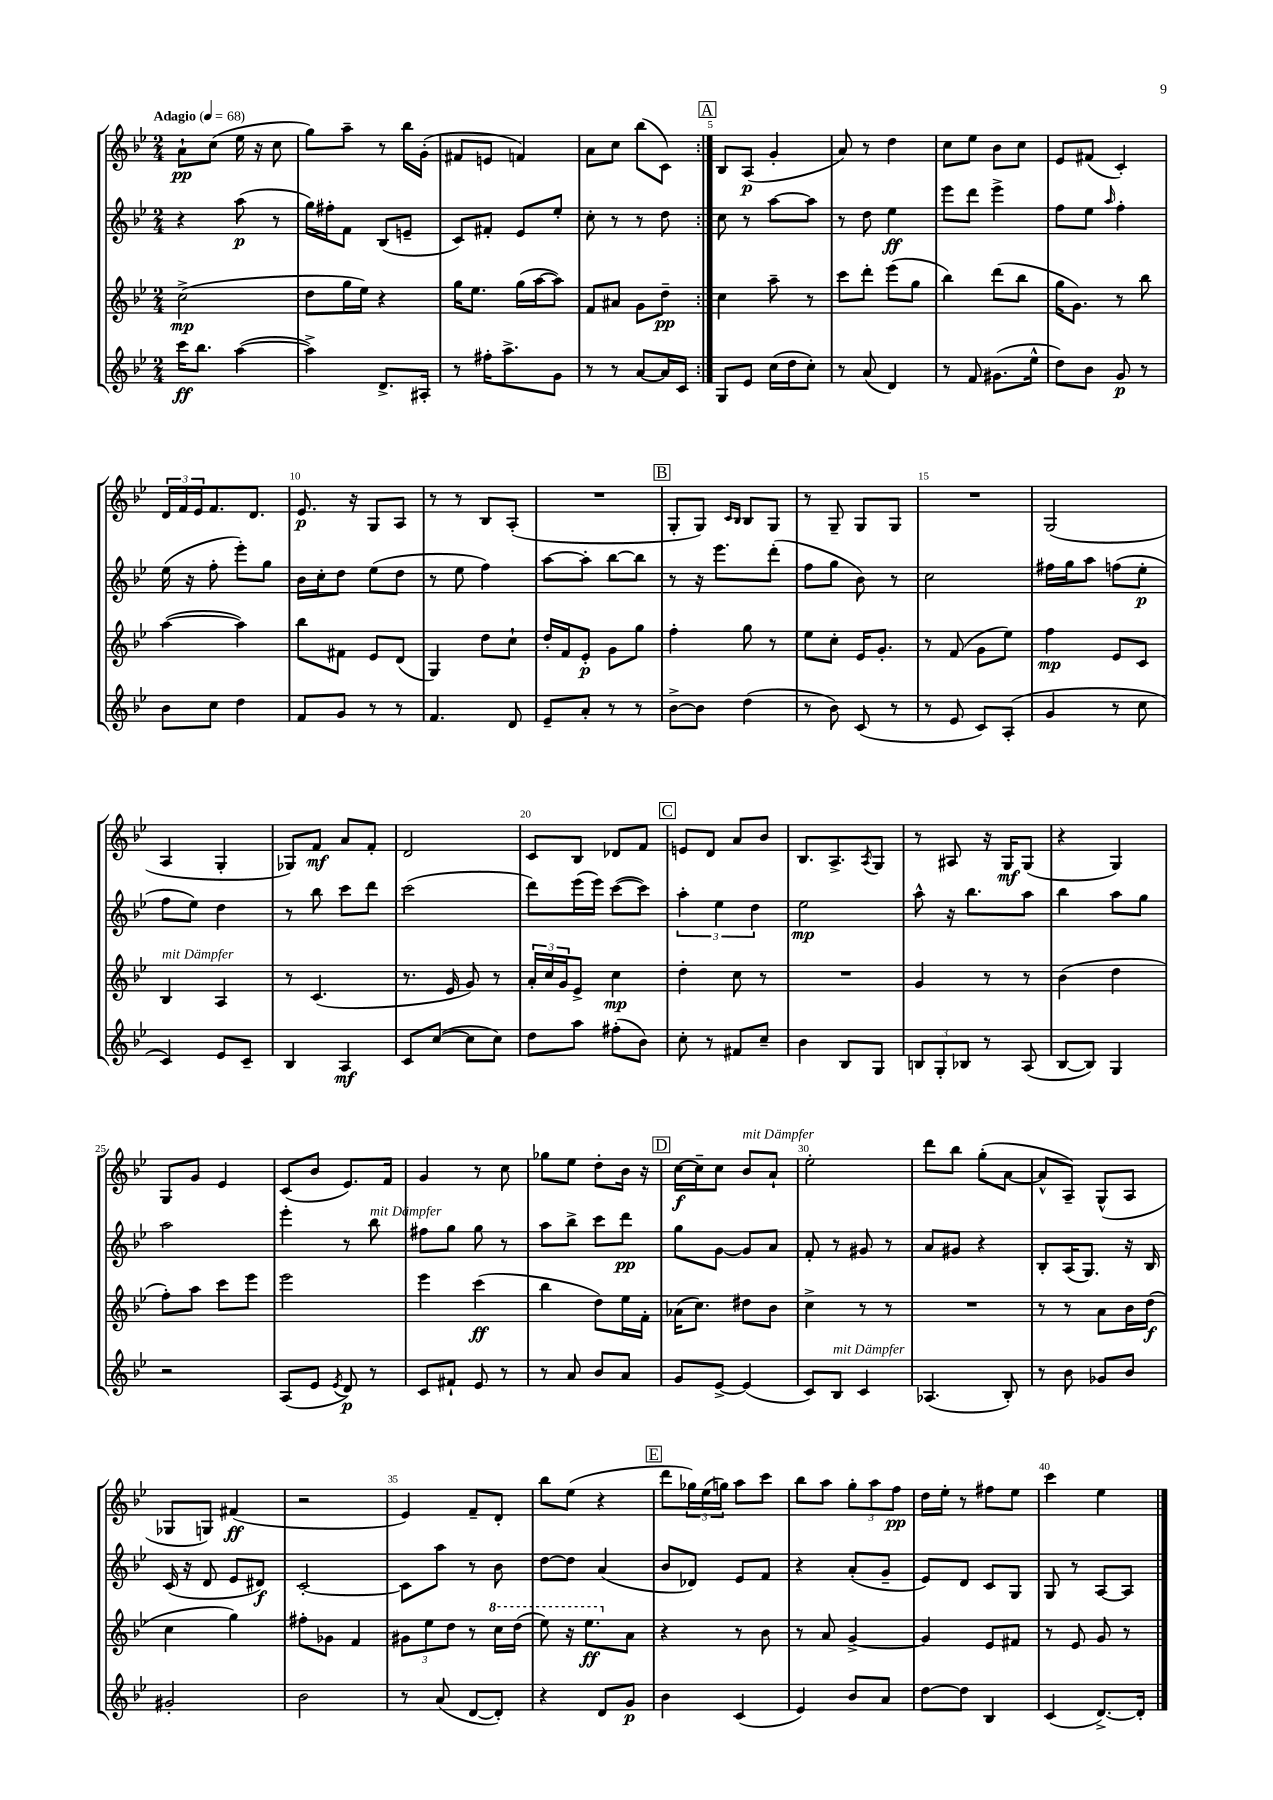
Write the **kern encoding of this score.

**kern	**dynam	**kern	**dynam	**kern	**dynam	**kern	**dynam
*part4	*part4	*part3	*part3	*part2	*part2	*part1	*part1
*staff4	*staff4	*staff3	*staff3	*staff2	*staff2	*staff1	*staff1
*clefG2	*	*clefG2	*	*clefG2	*	*clefG2	*
*k[b-e-]	*	*k[b-e-]	*	*k[b-e-]	*	*k[b-e-]	*
*M2/4	*	*M2/4	*	*M2/4	*	*M2/4	*
*MM68	*	*MM68	*	*MM68	*	*MM68	*
=1	=1	=1	=1	=1	=1	=1	=1
!	!	!	!	!	!	!LO:TX:a:B:t=Adagio	!
16ccc\KL	ff	(2cc^\	mp	4r	.	8a`\L	pp
8.bb-\J	.	.	.	.	.	.	.
.	.	.	.	.	.	(8cc\J	.
([4aa\	.	.	.	(8aa\	p	16ee-\	.
.	.	.	.	.	.	16r	.
.	.	.	.	8r	.	8cc\	.
=2	=2	=2	=2	=2	=2	=2	=2
4aa^\])	.	8dd\L	.	16gg\LL)	.	8gg\L)	.
.	.	.	.	16ff#X'\J	.	.	.
.	.	16gg\L	.	8f\J	.	8aa~\J	.
.	.	16ee-\JJ)	.	.	.	.	.
8.d^/L	.	4r	.	(8B-/L	.	8r	.
.	.	.	.	8en~/J	.	16bb-\LL	.
16A#X'/Jk	.	.	.	.	.	(16g'\JJ	.
=3	=3	=3	=3	=3	=3	=3	=3
8r	.	16gg\KL	.	8c/L)	.	8f#X/L	.
.	.	8.ee-\J	.	.	.	.	.
16ff#X'\KL	.	.	.	8f#X'/J	.	8en/J	.
8.aa^\	.	.	.	.	.	.	.
.	.	(16gg\LL	.	8e-/L	.	4fn/)	.
.	.	[16aa\J	.	.	.	.	.
8g\J	.	8aa\J])	.	8ee-'/J	.	.	.
=4	=4	=4	=4	=4	=4	=4	=4
8r	.	8f/L	.	8cc'\	.	8a\L	.
8r	.	8a#X/J	.	8r	.	8cc\J	.
[8a/L	.	8g\L	.	8r	.	(8bb-\L	.
16a/L]	.	8dd~\J	pp	8dd\	.	8c\J)	.
16c/JJ	.	.	.	.	.	.	.
!!LO:REH:place=s1:t=A
=5:|!	=5:|!	=5:|!	=5:|!	=5:|!	=5:|!	=5:|!	=5:|!
8G/L	.	4cc\	.	8cc\	.	8B-/L	.
8e-/J	.	.	.	8r	.	(8A/J	p
(16cc\LL	.	8aa~\	.	[8aa\L	.	4g'/	.
16dd\J	.	.	.	.	.	.	.
8cc'\J)	.	8r	.	8aa\J]	.	.	.
=6	=6	=6	=6	=6	=6	=6	=6
8r	.	8ccc\L	.	8r	.	8a/)	.
(8a/	.	8ddd'\J	.	8dd\	.	8r	.
4d/)	.	(8eee-\L	.	4ee-\	ff	4dd\	.
.	.	8gg\J	.	.	.	.	.
=7	=7	=7	=7	=7	=7	=7	=7
8r	.	4bb-\)	.	8eee-\L	.	8cc\L	.
8f/	.	.	.	8ddd\J	.	8ee-\J	.
(8.g#X\L	.	(8ddd\L	.	4eee-^\	.	8b-\L	.
.	.	8bb-\J	.	.	.	8cc\J	.
16ee-^^\Jk	.	.	.	.	.	.	.
=8	=8	=8	=8	=8	=8	=8	=8
8dd\L)	.	16gg\KL	.	8ff\L	.	8e-/L	.
.	.	8.g\J)	.	.	.	.	.
8b-\J	.	.	.	8ee-\J	.	(8f#X/J	.
.	.	.	.	16qqaa/	.	.	.
8g/	p	8r	.	4ff'\	.	4c'/)	.
8r	.	8bb-\	.	.	.	.	.
!!LO:LB:g=z
=9	=9	=9	=9	=9	=9	=9	=9
8b-\L	.	([4aa\	.	(16ee-\	.	24d/LL	.
.	.	.	.	.	.	24f/	.
.	.	.	.	16r	.	.	.
.	.	.	.	.	.	24e-/J	.
8cc\J	.	.	.	8ff'\	.	8.f/	.
4dd\	.	4aa\])	.	8eee-'\L)	.	.	.
.	.	.	.	.	.	8.d/J	.
.	.	.	.	8gg\J	.	.	.
=10	=10	=10	=10	=10	=10	=10	=10
8f/L	.	8bb-\L	.	16b-\LL	.	8.e-/	p
.	.	.	.	16cc'\J	.	.	.
8g/J	.	8f#X\J	.	8dd\J	.	.	.
.	.	.	.	.	.	16r	.
8r	.	8e-/L	.	(8ee-\L	.	8G/L	.
8r	.	(8d/J	.	8dd\J	.	8A/J	.
=11	=11	=11	=11	=11	=11	=11	=11
4.f/	.	4G/)	.	8r	.	8r	.
.	.	.	.	8ee-\	.	8r	.
.	.	8dd\L	.	4ff\)	.	8B-/L	.
8d/	.	8cc`\J	.	.	.	(8A'/J	.
=12	=12	=12	=12	=12	=12	=12	=12
8e-~/L	.	16dd'/LL	.	[8aa\L	.	2r	.
.	.	16f/J	.	.	.	.	.
8a'/J	.	8e-'/J	p	8aa'\J]	.	.	.
8r	.	8g\L	.	[8bb-\L	.	.	.
8r	.	8gg\J	.	8bb-\J]	.	.	.
!!LO:REH:place=s1:t=B
=13	=13	=13	=13	=13	=13	=13	=13
[8b-^\L	.	4ff'\	.	8r	.	8G'/L	.
8b-\J]	.	.	.	16r	.	8G/J)	.
.	.	.	.	8.eee-\L	.	.	.
.	.	.	.	.	.	16qqc/LL	.
.	.	.	.	.	.	16qqB-/JJ	.
(4dd\	.	8gg\	.	.	.	8B-/L	.
.	.	8r	.	(8ddd'\J	.	8G/J	.
=14	=14	=14	=14	=14	=14	=14	=14
8r	.	8ee-\L	.	8ff\L	.	8r	.
8b-\)	.	8cc'\J	.	8gg\J	.	8G~/	.
(8c/	.	16e-/KL	.	8b-\)	.	8G/L	.
.	.	8.g'/J	.	.	.	.	.
8r	.	.	.	8r	.	8G/J	.
=15	=15	=15	=15	=15	=15	=15	=15
8r	.	8r	.	2cc\	.	2r	.
8e-/	.	(8f/	.	.	.	.	.
8c/L)	.	8g\L	.	.	.	.	.
(8A'/J	.	8ee-\J)	.	.	.	.	.
=16	=16	=16	=16	=16	=16	=16	=16
4g/	.	4ff\	mp	16ff#X\LL	.	(2G/	.
.	.	.	.	16gg\J	.	.	.
.	.	.	.	8aa\J	.	.	.
8r	.	8e-/L	.	(8ffn\L	.	.	.
8cc\	.	8c/J	.	8ee-'\J	p	.	.
!!LO:LB:g=z
=17	=17	=17	=17	=17	=17	=17	=17
!	!	!LO:TX:a:i:t=mit Dämpfer	!	!	!	!	!
4c/)	.	4B-/	.	8ff\L	.	4A/	.
.	.	.	.	8ee-\J)	.	.	.
8e-/L	.	4A/	.	4dd\	.	4G'/	.
8c~/J	.	.	.	.	.	.	.
=18	=18	=18	=18	=18	=18	=18	=18
4B-/	.	8r	.	8r	.	8G-X/L)	.
.	.	(4.c/	.	8bb-\	.	8f/J	mf
4A/	mf	.	.	8ccc\L	.	8a/L	.
.	.	.	.	8ddd\J	.	8f'/J	.
=19	=19	=19	=19	=19	=19	=19	=19
8c/L	.	8.r	.	(2ccc\	.	2d/	.
([8cc/J	.	.	.	.	.	.	.
.	.	16e-/	.	.	.	.	.
8cc\L]	.	8g/)	.	.	.	.	.
8cc\J)	.	8r	.	.	.	.	.
=20	=20	=20	=20	=20	=20	=20	=20
8dd\L	.	24a'/LL	.	8ddd\L)	.	8c/L	.
.	.	24cc/	.	.	.	.	.
.	.	24g/J	.	.	.	.	.
8aa\J	.	8e-^/J	.	(16eee-\L	.	8B-/J	.
.	.	.	.	16eee-\JJ)	.	.	.
(8ff#X'\L	.	4cc\	mp	([8ccc\L	.	8d-X/L	.
8b-\J)	.	.	.	8ccc\J])	.	8f/J	.
!!LO:REH:place=s1:t=C
=21	=21	=21	=21	=21	=21	=21	=21
8cc'\	.	4dd'\	.	6aa'\	.	8en/L	.
8r	.	.	.	.	.	8d/J	.
.	.	.	.	6ee-\	.	.	.
8f#X/L	.	8cc\	.	.	.	8a/L	.
.	.	.	.	6dd\	.	.	.
8cc~/J	.	8r	.	.	.	8b-/J	.
=22	=22	=22	=22	=22	=22	=22	=22
4b-\	.	2r	.	2ee-\	mp	8.B-/L	.
.	.	.	.	.	.	8.A^/	.
8B-/L	.	.	.	.	.	.	.
.	.	.	.	.	.	8qA/	.
8G/J	.	.	.	.	.	8G/J	.
=23	=23	=23	=23	=23	=23	=23	=23
12Bn/L	.	4g/	.	8aa^^\	.	8r	.
12G'/	.	.	.	.	.	.	.
.	.	.	.	16r	.	8A#X/	.
12B-X/J	.	.	.	.	.	.	.
.	.	.	.	8.bb-\L	.	.	.
8r	.	8r	.	.	.	16r	.
.	.	.	.	.	.	16G/KL	mf
(8A/	.	8r	.	8aa\J	.	(8G/J	.
=24	=24	=24	=24	=24	=24	=24	=24
[8B-/L	.	(4b-\	.	4bb-\	.	4r	.
8B-/J])	.	.	.	.	.	.	.
4G/	.	4dd\	.	8aa\L	.	4G/)	.
.	.	.	.	8gg\J	.	.	.
!!LO:LB:g=z
=25	=25	=25	=25	=25	=25	=25	=25
2r	.	8ff'\L)	.	2aa\	.	8G/L	.
.	.	8aa\J	.	.	.	8g/J	.
.	.	8ccc\L	.	.	.	4e-/	.
.	.	8eee-\J	.	.	.	.	.
=26	=26	=26	=26	=26	=26	=26	=26
(8A/L	.	2eee-\	.	4eee-'\	.	(8c/L	.
8e-/J	.	.	.	.	.	8b-/J	.
8qe-/	.	.	.	.	.	.	.
8d/)	p	.	.	8r	.	8.e-/L)	.
!	!	!	!	!LO:TX:a:i:t=mit Dämpfer	!	!	!
8r	.	.	.	8bb-\	.	.	.
.	.	.	.	.	.	16f/Jk	.
=27	=27	=27	=27	=27	=27	=27	=27
8c/L	.	4eee-\	.	8ff#X\L	.	4g/	.
8f#X`/J	.	.	.	8gg\J	.	.	.
8e-/	.	(4ccc\	ff	8gg\	.	8r	.
8r	.	.	.	8r	.	8cc\	.
=28	=28	=28	=28	=28	=28	=28	=28
8r	.	4bb-\	.	8aa\L	.	8gg-X\L	.
8a/	.	.	.	8bb-^\J	.	8ee-\J	.
8b-/L	.	8dd\L)	.	8ccc\L	.	8dd'\L	.
8a/J	.	16ee-\L	.	8ddd\J	pp	16b-\Jk	.
.	.	16f'\JJ	.	.	.	16r	.
!!LO:REH:place=s1:t=D
=29	=29	=29	=29	=29	=29	=29	=29
8g/L	.	(16a-X\KL	.	8gg\L	.	[16cc\LL	f
.	.	8.cc\J)	.	.	.	16cc~\J]	.
[8e-^/J	.	.	.	[8g\J	.	8cc\J	.
!	!	!	!	!	!	!LO:TX:a:i:t=mit Dämpfer	!
(4e-/]	.	8dd#X\L	.	8g/L]	.	8b-/L	.
.	.	8b-\J	.	8a/J	.	8a`/J	.
=30	=30	=30	=30	=30	=30	=30	=30
8c/L)	.	4cc^\	.	8f'/	.	2ee-'\	.
!LO:TX:a:i:t=mit Dämpfer	!	!	!	!	!	!	!
8B-/J	.	.	.	8r	.	.	.
4c/	.	8r	.	8g#X/	.	.	.
.	.	8r	.	8r	.	.	.
=31	=31	=31	=31	=31	=31	=31	=31
(4.A-X/	.	2r	.	8a/L	.	8ddd\L	.
.	.	.	.	8g#X/J	.	8bb-\J	.
.	.	.	.	4r	.	(8gg'\L	.
8B-'/)	.	.	.	.	.	[8a\J	.
=32	=32	=32	=32	=32	=32	=32	=32
8r	.	8r	.	8B-'/L	.	8a^^/L]	.
8b-\	.	8r	.	(16A/K	.	8A~/J)	.
.	.	.	.	8.G/J)	.	.	.
8g-X/L	.	8a\L	.	.	.	(8G^^/L	.
8b-/J	.	16b-\L	.	16r	.	8A/J	.
.	.	(16dd\JJ	f	16B-/	.	.	.
!!LO:LB:g=z
=33	=33	=33	=33	=33	=33	=33	=33
2g#X'/	.	4cc\	.	(16c/	.	8G-X/L	.
.	.	.	.	16r	.	.	.
.	.	.	.	8d/	.	8Gn/J)	.
.	.	4gg\)	.	8e-/L	.	(4f#X/	ff
.	.	.	.	8d#X/J)	f	.	.
=34	=34	=34	=34	=34	=34	=34	=34
2b-\	.	8ff#X'\L	.	[2c'/	.	2r	.
.	.	8g-X\J	.	.	.	.	.
.	.	4f/	.	.	.	.	.
=35	=35	=35	=35	=35	=35	=35	=35
8r	.	12g#X\L	.	8c\L]	.	4e-/)	.
.	.	12ee-\	.	.	.	.	.
(8a/	.	.	.	8aa\J	.	.	.
.	.	12dd\J	.	.	.	.	.
[8d/L	.	8r	.	8r	.	8f~/L	.
*	*	*8va	*	*	*	*	*
8d'/J])	.	16ccc\LL	.	8b-\	.	8d'/J	.
.	.	(16ddd\JJ	.	.	.	.	.
=36	=36	=36	=36	=36	=36	=36	=36
4r	.	8eee-\)	.	[8dd\L	.	8bb-\L	.
.	.	16r	.	8dd\J]	.	(8ee-\J	.
.	.	8.eee-\L	ff	.	.	.	.
8d/L	.	.	.	(4a/	.	4r	.
*	*	*X8va	*	*	*	*	*
8g/J	p	8a\J	.	.	.	.	.
!!LO:REH:place=s1:t=E
=37	=37	=37	=37	=37	=37	=37	=37
4b-\	.	4r	.	8b-/L	.	8ddd\L	.
.	.	.	.	8d-X/J)	.	24gg-X\L)	.
.	.	.	.	.	.	(24ee-\	.
.	.	.	.	.	.	24ggn\JJ)	.
(4c/	.	8r	.	8e-/L	.	8aa\L	.
.	.	8b-\	.	8f/J	.	8ccc\J	.
=38	=38	=38	=38	=38	=38	=38	=38
4e-/)	.	8r	.	4r	.	8bb-\L	.
.	.	8a/	.	.	.	8aa\J	.
8b-/L	.	[4g^/	.	(8a'/L	.	12gg'\L	.
.	.	.	.	.	.	12aa\	.
8a/J	.	.	.	8g~/J	.	.	.
.	.	.	.	.	.	12ff\J	pp
=39	=39	=39	=39	=39	=39	=39	=39
[8dd\L	.	4g/]	.	8e-/L)	.	16dd\LL	.
.	.	.	.	.	.	16ee-'\JJ	.
8dd\J]	.	.	.	8d/J	.	8r	.
4B-/	.	8e-/L	.	8c/L	.	8ff#X\L	.
.	.	8f#X/J	.	8G/J	.	8ee-\J	.
=40	=40	=40	=40	=40	=40	=40	=40
(4c/	.	8r	.	8G/	.	4ccc\	.
.	.	8e-/	.	8r	.	.	.
[8.d^/L)	.	8g/	.	[8A/L	.	4ee-\	.
.	.	8r	.	8A/J]	.	.	.
16d'/Jk]	.	.	.	.	.	.	.
==	==	==	==	==	==	==	==
*-	*-	*-	*-	*-	*-	*-	*-
